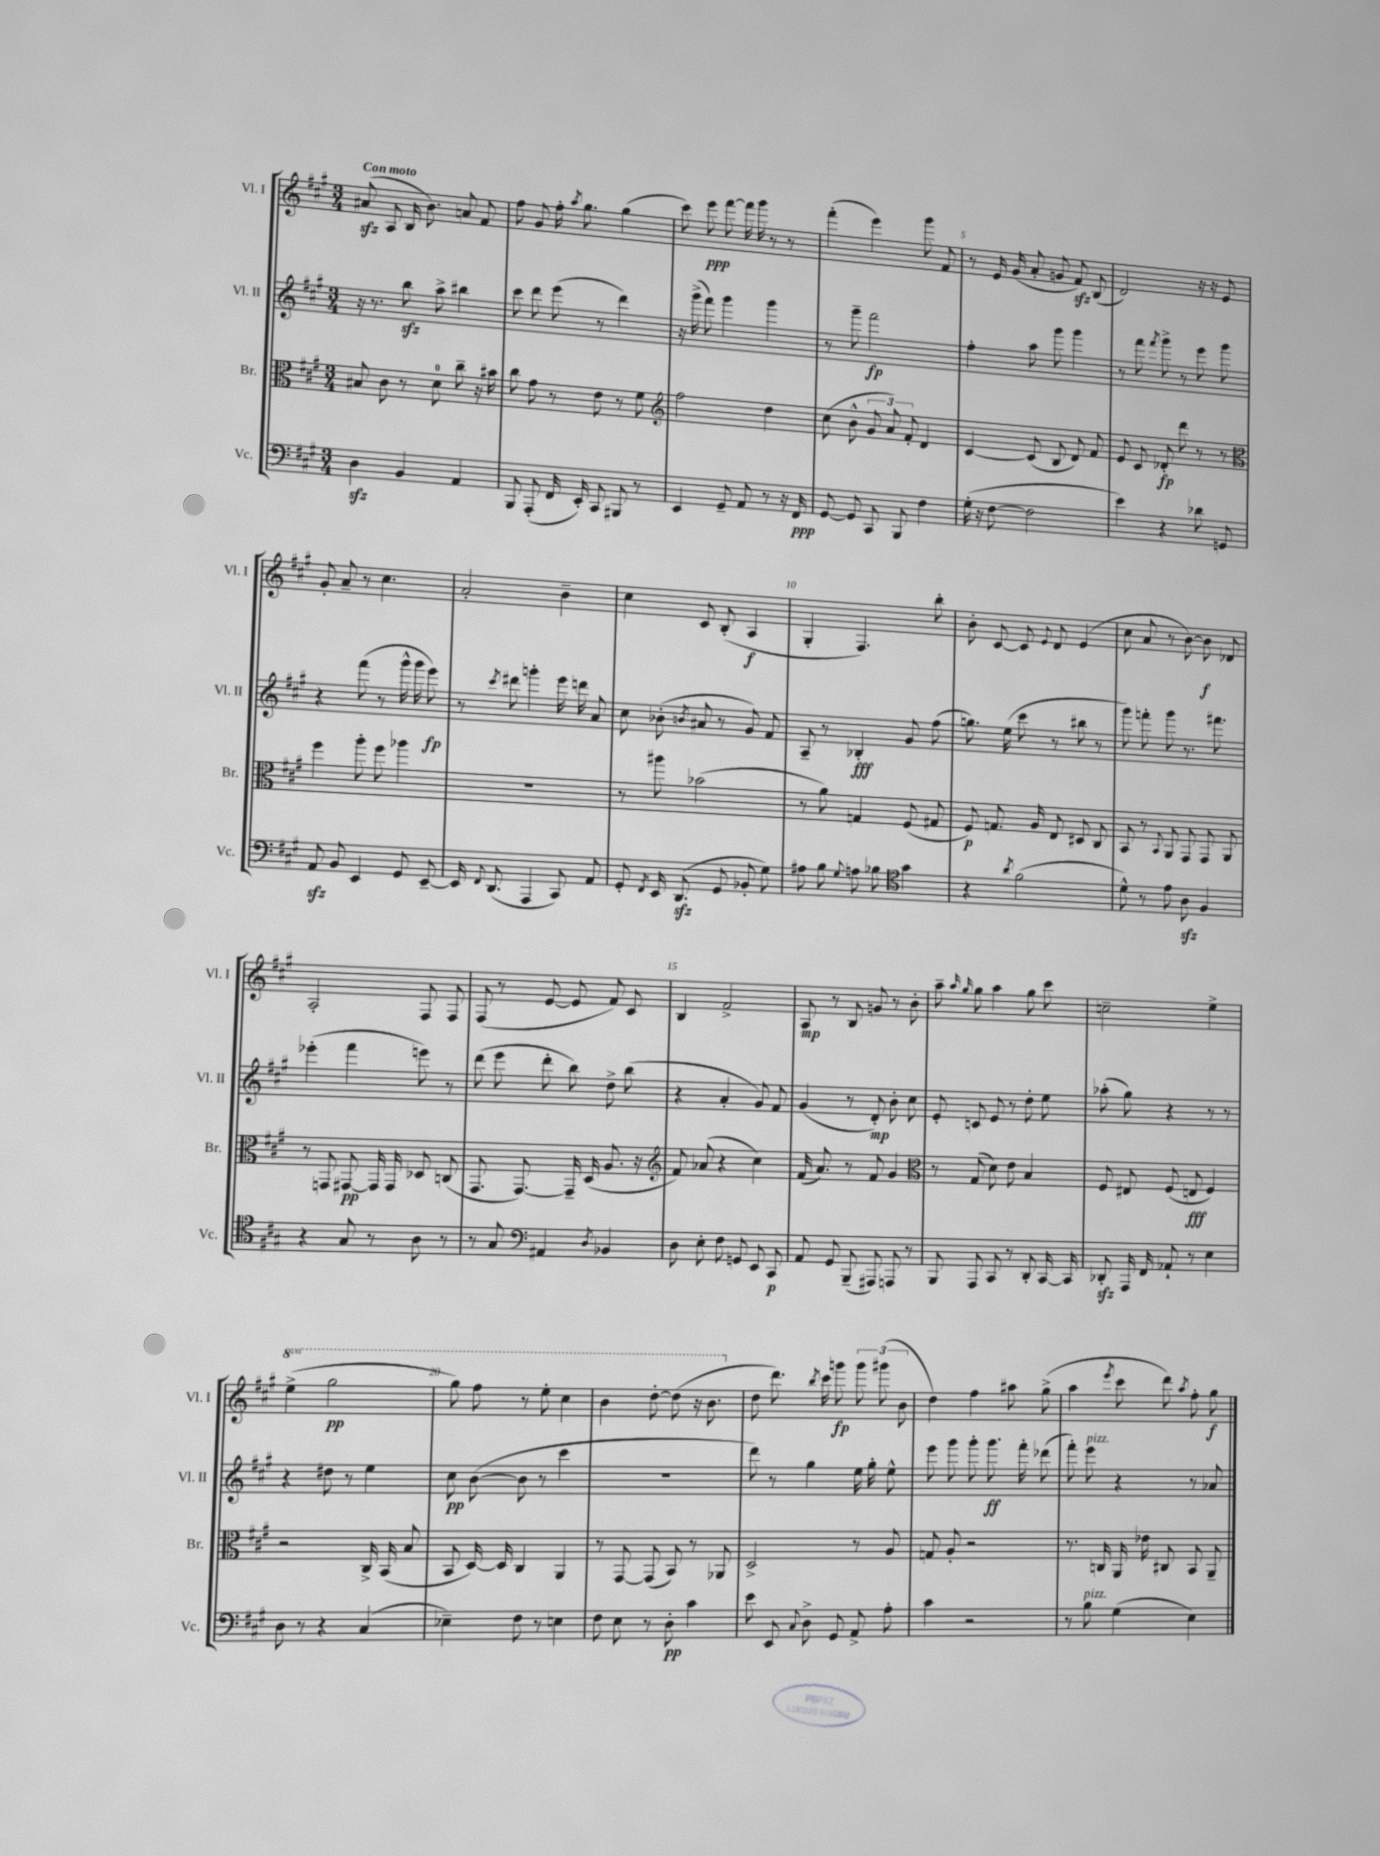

**kern	**dynam	**kern	**dynam	**kern	**dynam	**kern	**dynam
*part4	*part4	*part3	*part3	*part2	*part2	*part1	*part1
*staff4	*staff4	*staff3	*staff3	*staff2	*staff2	*staff1	*staff1
*I"Vc.	*	*I"Br.	*	*I"Vl. II	*	*I"Vl. I	*
*I'Vc.	*	*I'Br.	*	*I'Vl. II	*	*I'Vl. I	*
*clefF4	*	*clefC3	*	*clefG2	*	*clefG2	*
*k[f#c#g#]	*	*k[f#c#g#]	*	*k[f#c#g#]	*	*k[f#c#g#]	*
*M3/4	*	*M3/4	*	*M3/4	*	*M3/4	*
=1	=1	=1	=1	=1	=1	=1	=1
!	!	!	!	!	!	!LO:TX:a:B:t=Con moto	!
4Dzz\	.	8B#X/	.	16r	.	(8a#Xzz/	.
.	.	.	.	8.r	.	.	.
.	.	8c#\	.	.	.	8A/	.
4BB/	.	8r	.	8bbzz\	.	16B/	.
.	.	.	.	.	.	8.b\)	.
.	.	8d\	.	8aa^\	.	.	.
4AA/	.	8cc#~\	.	4bb#X\	.	8an/	.
.	.	16r	.	.	.	8f#/	.
.	.	16b#X\	.	.	.	.	.
=2	=2	=2	=2	=2	=2	=2	=2
8BBB/	.	8cc#\	.	8ccc#\	.	8ff#\	.
(8AAA'/	.	8g#\	.	8ddd\	.	8g#/	.
16FF#/	.	8r	.	(8eee\	.	16ff#'\	.
.	.	.	.	.	.	8qaa/	.
16EE'/)	.	.	.	.	.	8.gg#\	.
8CC#/	.	8e\	.	8r	.	.	.
8BBB#X/	.	8r	.	4ddd\)	.	(4gg#\	.
8r	.	8f#\	.	.	.	.	.
=3	=3	=3	=3	=3	=3	=3	=3
*	*	*clefG2	*	*	*	*	*
4EE/	.	2ff#\	.	16r	.	8ccc#\)	.
.	.	.	.	(16ggg#^\	.	.	.
.	.	.	.	8fff#\)	.	8eee\	ppp
8GG#~/	.	.	.	4ggg#\	.	[8fff#\	.
8AA/	.	.	.	.	.	16fff#\]	.
.	.	.	.	.	.	16ggg#\	.
8r	.	4dd\	.	4ggg#\	.	8r	.
16r	.	.	.	.	.	8r	.
16FF#/	ppp	.	.	.	.	.	.
=4	=4	=4	=4	=4	=4	=4	=4
[8GG#/	.	(8cc#\	.	8r	.	(4fff#'\	.
8GG#/]	.	8b^^\	.	8ggg#~\	.	.	.
8CC#/	.	12g#/	.	2fff#\	fp	4eee\)	.
.	.	12a/)	.	.	.	.	.
8BBB/	.	.	.	.	.	.	.
.	.	12f#'/	.	.	.	.	.
4F#\	.	4d/	.	.	.	8ggg#\	.
.	.	.	.	.	.	8f#/	.
=5	=5	=5	=5	=5	=5	=5	=5
(16G#'\	.	[4c#/	.	4ff#'\	.	8r	.
16r	.	.	.	.	.	.	.
[8F#\	.	.	.	.	.	16e/	.
.	.	.	.	.	.	(16g#/	.
2F#\]	.	(8c#/]	.	8aa\	.	8a'/	.
.	.	8B/	.	8ggg#\	.	8gn/	.
.	.	8d/)	.	4ggg#\	.	8f#zz/)	.
.	.	8f#/	.	.	.	(8B/	.
=6	=6	=6	=6	=6	=6	=6	=6
4e\)	.	8e/	.	8r	.	2d/)	.
.	.	8c#/	.	8fff#\	.	.	.
.	.	.	.	8qfff#/	.	.	.
4r	.	8d-X'/	fp	8ggg#^\	.	.	.
.	.	8ddd\	.	8r	.	.	.
8d-X\	.	8r	.	8eee\	.	16r	.
.	.	.	.	.	.	16r	.
8GGn/	.	8r	.	8ggg#\	.	8e/	.
!!LO:LB:g=z
=7	=7	=7	=7	=7	=7	=7	=7
*	*	*clefC3	*	*	*	*	*
8AAzz/	.	4ff#\	.	4r	.	8g#'/	.
8BB/	.	.	.	.	.	8a~/	.
4EE/	.	8aa'\	.	(8fff#\	.	8r	.
.	.	8ff#\	.	8r	.	4.cc#\	.
8GG#/	.	4aa-X\	.	16ggg#^^\	.	.	.
.	.	.	.	16ggg#\	.	.	.
[8EE~/	.	.	.	8eee\)	fp	.	.
=8	=8	=8	=8	=8	=8	=8	=8
16EE/]	.	2.r	.	8r	.	2a'/	.
8qqFF#/	.	.	.	.	.	.	.
(8.DD/	.	.	.	.	.	.	.
.	.	.	.	8qccc#/	.	.	.
.	.	.	.	8ddd#X\	.	.	.
4AAA/	.	.	.	4gggn'\	.	.	.
8CC#/)	.	.	.	16eee\	.	4b~\	.
.	.	.	.	16dddn\	.	.	.
8AA/	.	.	.	8a/	.	.	.
=9	=9	=9	=9	=9	=9	=9	=9
8GG#'/	.	8r	.	8cc#\	.	4cc#\	.
8qFF#/	.	.	.	.	.	.	.
16EE/	.	8aa#X\	.	(8b-X'\	.	.	.
(8.DDzz/	.	.	.	.	.	.	.
.	.	.	.	8qbn/	.	.	.
.	.	(2b-X\	.	8a#X/	.	8c#/	.
8GG#/	.	.	.	8r	.	(8B'/	.
8BB-X'/	.	.	.	8g#/)	.	4A/	f
8G#\)	.	.	.	8f#/	.	.	.
=10	=10	=10	=10	=10	=10	=10	=10
8A#X\	.	8r	.	8A~/	.	4G#'/	.
8B\	.	8a\)	.	8r	.	.	.
8qqG#/	.	.	.	.	.	.	.
8An\	.	4Gn/	.	4B-X'/	fff	4.F#/)	.
8B-X\	.	.	.	.	.	.	.
*clefC4	*	*	*	*	*	*	*
4g#\	.	(8F#/	.	8g#/	.	.	.
.	.	8G#X/	.	(8ff#\	.	8bb'\	.
=11	=11	=11	=11	=11	=11	=11	=11
4r	.	8F#/)	p	8.ggn\)	.	8b'\	.
.	.	8.Gn/	.	.	.	[8c#/	.
.	.	.	.	(16ee\	.	.	.
8qa/	.	.	.	.	.	.	.
(2f#\	.	.	.	8ccc#\	.	8c#/]	.
.	.	16A/	.	.	.	.	.
.	.	.	.	.	.	8qqe/	.
.	.	8E/	.	8r	.	8d/	.
.	.	8D#X/	.	8bb#X\	.	(4e/	.
.	.	8C#/	.	8r	.	.	.
=12	=12	=12	=12	=12	=12	=12	=12
8d^^\)	.	8BB/	.	8ggg#\)	.	8cc#\	.
8r	.	8r	.	8fffn'\	.	8a/	.
.	.	8qqBB/	.	.	.	.	.
8e\	.	8AA/	.	8ggg#\	.	8r	.
8Azz\	.	8GG#/	.	8.r	.	[8b\)	.
4F#/	.	8GG#/	.	.	.	8b\]	f
.	.	.	.	8.fff#X\	.	.	.
.	.	8AA/	.	.	.	8d-X/	.
!!LO:LB:g=z
=13	=13	=13	=13	=13	=13	=13	=13
4r	.	8r	.	(4eee-X'\	.	2A'/	.
.	.	8GGn/	.	.	.	.	.
8G#/	.	[8GG#X/	pp	4fff#\	.	.	.
8r	.	16GG#/]	.	.	.	.	.
.	.	16GG#/	.	.	.	.	.
8A\	.	8D-X/	.	8eeen\)	.	8F#/	.
8r	.	(8Cn/	.	8r	.	8F#/	.
=14	=14	=14	=14	=14	=14	=14	=14
8r	.	8.GG#/	.	(8ddd\	.	(8F#/	.
8G#/	.	.	.	8eee\	.	8r	.
.	.	[8.GG#/)	.	.	.	.	.
*clefF4	*	*	*	*	*	*	*
4AA#X/	.	.	.	8ddd'\	.	[8e/	.
.	.	16GG#~/]	.	8bb\)	.	8e/]	.
.	.	(16D/	.	.	.	.	.
8qD/	.	.	.	.	.	.	.
4BB-X/	.	8.A/	.	8dd^\	.	8f#/)	.
.	.	.	.	(8bb\	.	8c#/	.
.	.	16r	.	.	.	.	.
=15	=15	=15	=15	=15	=15	=15	=15
*	*	*clefG2	*	*	*	*	*
8D\	.	8f#/)	.	4r	.	4B/	.
8E'\	.	(8a-X/	.	.	.	.	.
8F#\	.	4r	.	4a'/	.	2f#^/	.
8GGn/	.	.	.	.	.	.	.
8EE/	.	4cc#\)	.	8g#/)	.	.	.
8CC#/	p	.	.	8f#/	.	.	.
=16	=16	=16	=16	=16	=16	=16	=16
8AA/	.	(16f#/	.	(4g#/	.	8A/	mp
.	.	8.a/)	.	.	.	.	.
8GG#/	.	.	.	.	.	8r	.
(8BBB~/	.	8r	.	8r	.	8B/	.
8AAA#X/)	.	8f#/	.	8d'/)	mp	8gn/	.
8AAAn/	.	4g#/	.	8b'\	.	8r	.
8r	.	.	.	8cc#\	.	8b'\	.
=17	=17	=17	=17	=17	=17	=17	=17
*	*	*clefC3	*	*	*	*	*
8BBB/	.	8r	.	8e'/	.	8aa~\	.
.	.	.	.	.	.	16qqaa/	.
.	.	.	.	.	.	16qqgg#/	.
8AAA/	.	(8G#/	.	8cn/	.	8gg#\	.
8CC#/	.	8d\)	.	8e/	.	4aa\	.
8r	.	8e\	.	8r	.	.	.
8DD'/	.	4B/	.	8dd'\	.	8gg#\	.
[16CC#/	.	.	.	8ee\	.	8ccc#\	.
16CC#/]	.	.	.	.	.	.	.
=18	=18	=18	=18	=18	=18	=18	=18
8DD-Xzz'/	.	8F#/	.	(8aa-X'\	.	2ccn~\	.
16AAA/	.	8E#X/	.	8gg#\)	.	.	.
16FF#/	.	.	.	.	.	.	.
8AA-X`/	.	(8F#/	.	4r	.	.	.
8r	.	8En/	fff	.	.	.	.
4E\	.	4F#/)	.	8r	.	4ee^\	.
.	.	.	.	8r	.	.	.
!!LO:LB:g=z
=19	=19	=19	=19	=19	=19	=19	=19
*	*	*	*	*	*	*8va	*
8D\	.	2r	.	4r	.	(4eee^\	.
8r	.	.	.	.	.	.	.
4r	.	.	.	8dd#X\	.	2ggg#\	pp
.	.	.	.	8r	.	.	.
(4C#/	.	16C#^/	.	4ee\	.	.	.
.	.	(16BB/	.	.	.	.	.
.	.	8B/	.	.	.	.	.
=20	=20	=20	=20	=20	=20	=20	=20
4E-X~\)	.	8BB/	.	8cc#\	pp	8ggg#\)	.
.	.	[16D/)	.	([8b\	.	8fff#\	.
.	.	16D/]	.	.	.	.	.
8F#\	.	4C#/	.	8b\]	.	8r	.
8r	.	.	.	8r	.	8eee'\	.
4En\	.	4AA/	.	4ccc#\	.	4ccc#\	.
=21	=21	=21	=21	=21	=21	=21	=21
8F#\	.	8r	.	2.r	.	4bb\	.
8E\	.	[8GG#/	.	.	.	.	.
8r	.	(8GG#/]	.	.	.	[8ddd'\	.
8D'\	pp	8BB/)	.	.	.	(8ddd\]	.
4c#\	.	8r	.	.	.	16r	.
.	.	.	.	.	.	8.bb\	.
.	.	8AA-X/	.	.	.	.	.
=22	=22	=22	=22	=22	=22	=22	=22
*	*	*	*	*	*	*X8va	*
8e\	.	2D^/	.	8ddd\)	.	8dd\	.
8EE/	.	.	.	8r	.	8.ddd\)	.
8qqC#/	.	.	.	.	.	.	.
8D^\	.	.	.	4gg#\	.	.	.
.	.	.	.	.	.	8qbb/	.
.	.	.	.	.	.	16ccc#\	.
8GG#/	.	.	.	.	.	8gggn\	fp
8AA^/	.	8r	.	16ee\	.	12ggg\	.
.	.	.	.	16gg#'\	.	.	.
.	.	.	.	.	.	(12ggg#X\	.
8A'\	.	8A/	.	8ee^^\	.	.	.
.	.	.	.	.	.	12b\	.
=23	=23	=23	=23	=23	=23	=23	=23
4c#\	.	8Gn/	.	8eee\	.	4dd\)	.
.	.	8A'/	.	8ggg#\	.	.	.
2r	.	2r	.	8ggg#'\	.	4ff#\	.
.	.	.	.	8.ggg#\	ff	.	.
.	.	.	.	.	.	8aa#X\	.
.	.	.	.	16fff#'\	.	.	.
.	.	.	.	(8ddd-X\	.	(8gg#^\	.
=24	=24	=24	=24	=24	=24	=24	=24
8r	.	8.r	.	8fff#'\)	.	4aa\	.
!	!	!	!	!LO:TX:a:i:t=pizz.	!	!	!
!LO:TX:a:i:t=pizz.	!	!	!	!	!	!	!
8B\	.	.	.	8eee\	.	.	.
.	.	16Cn/	.	.	.	.	.
.	.	.	.	.	.	8qeee/	.
(4G#\	.	16AA/	.	4r	.	8ccc#\	.
.	.	16e-X\	.	.	.	.	.
.	.	8C#X/	.	.	.	8ddd\)	.
.	.	.	.	.	.	8qaa/	.
4E\)	.	8BB/	.	8r	.	8ff#'\	.
.	.	8AA~/	.	8a-X/	.	8gg#\	f
==	==	==	==	==	==	==	==
*-	*-	*-	*-	*-	*-	*-	*-
